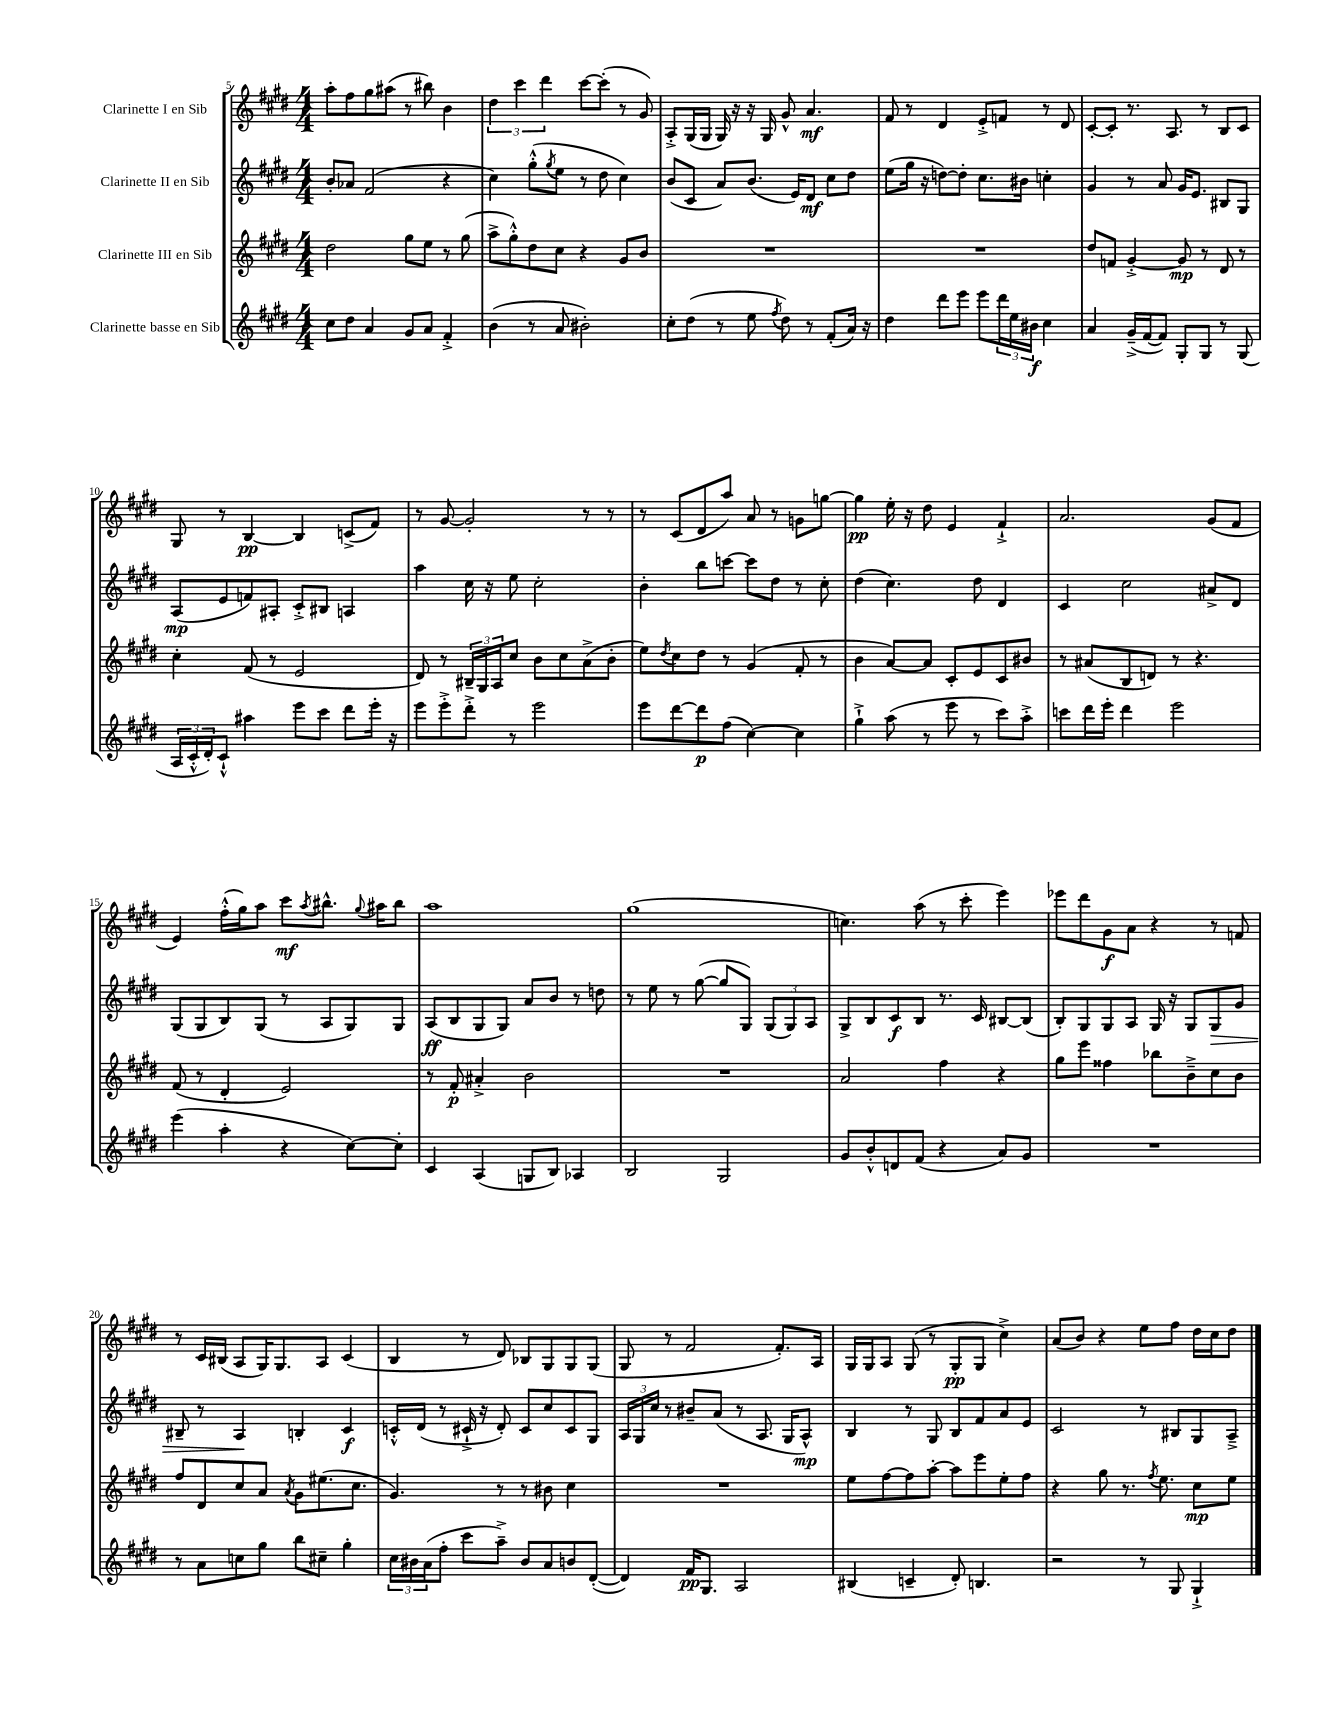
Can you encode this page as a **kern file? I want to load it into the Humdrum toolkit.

**kern	**dynam	**kern	**dynam	**kern	**dynam	**kern	**dynam
*part4	*part4	*part3	*part3	*part2	*part2	*part1	*part1
*staff4	*staff4	*staff3	*staff3	*staff2	*staff2	*staff1	*staff1
*I"Clarinette basse en Sib	*	*I"Clarinette III en Sib	*	*I"Clarinette II en Sib	*	*I"Clarinette I en Sib	*
*clefG2	*	*clefG2	*	*clefG2	*	*clefG2	*
*k[f#c#g#d#]	*	*k[f#c#g#d#]	*	*k[f#c#g#d#]	*	*k[f#c#g#d#]	*
*M4/4	*	*M4/4	*	*M4/4	*	*M4/4	*
=5	=5	=5	=5	=5	=5	=5	=5
8cc#\L	.	2dd#\	.	8b'/L	.	8aa'\L	.
8dd#\J	.	.	.	8a-X/J	.	8ff#\	.
4a/	.	.	.	(2f#/	.	8gg#\	.
.	.	.	.	.	.	(8aa#X\J	.
8g#/L	.	8gg#\L	.	.	.	8r	.
8a/J	.	8ee\J	.	.	.	8bb#X\)	.
4f#'^/	.	8r	.	4r	.	4b\	.
.	.	(8gg#\	.	.	.	.	.
=6	=6	=6	=6	=6	=6	=6	=6
(4b\	.	8aa^\L	.	4cc#\)	.	6dd#\	.
.	.	8gg#'^^\)	.	.	.	.	.
.	.	.	.	.	.	6ccc#\	.
8r	.	8dd#\	.	(8gg#'^^\L	.	.	.
.	.	.	.	.	.	6ddd#\	.
.	.	.	.	8qgg#/	.	.	.
8a/	.	8cc#\J	.	8ee\J	.	.	.
2b#X'\)	.	4r	.	8r	.	[8ccc#\L	.
.	.	.	.	8dd#\	.	(8ccc#'\J]	.
.	.	8g#/L	.	4cc#\)	.	8r	.
.	.	8b/J	.	.	.	8g#/)	.
=7	=7	=7	=7	=7	=7	=7	=7
8cc#'\L	.	1r	.	(8b/L	.	8A'^/L	.
(8dd#\J	.	.	.	8c#/J	.	(16G#/L	.
.	.	.	.	.	.	16G#/JJ	.
8r	.	.	.	8a/L)	.	16G#/)	.
.	.	.	.	.	.	16r	.
8ee\	.	.	.	(8.b/J	.	16r	.
.	.	.	.	.	.	16G#/	.
8qff#/	.	.	.	.	.	.	.
8dd#\)	.	.	.	.	.	8g#^^/	.
.	.	.	.	16e/KL)	.	.	.
8r	.	.	.	8d#/J	mf	4.a/	mf
(8f#'/L	.	.	.	8cc#\L	.	.	.
16a/Jk)	.	.	.	8dd#\J	.	.	.
16r	.	.	.	.	.	.	.
=8	=8	=8	=8	=8	=8	=8	=8
4dd#\	.	1r	.	(8ee\L	.	8f#/	.
.	.	.	.	16gg#\Jk	.	8r	.
.	.	.	.	16r	.	.	.
8ddd#\L	.	.	.	[8ddn\L)	.	4d#/	.
8eee\J	.	.	.	8dd'\J]	.	.	.
8eee\L	.	.	.	8.cc#\L	.	8e'^/L	.
24ddd#\L	.	.	.	.	.	8fn/J	.
24ee\	.	.	.	.	.	.	.
.	.	.	.	16b#X\Jk	.	.	.
24b#X\JJ	f	.	.	.	.	.	.
4cc#\	.	.	.	4ccn'\	.	8r	.
.	.	.	.	.	.	8d#/	.
=9	=9	=9	=9	=9	=9	=9	=9
4a/	.	8dd#/L	.	4g#/	.	[8c#'/L	.
.	.	8fn/J	.	.	.	8c#'/J]	.
(16g#~^/LL	.	[4g#'^/	.	8r	.	8.r	.
[16f#/J	.	.	.	.	.	.	.
8f#/J])	.	.	.	8a/	.	.	.
.	.	.	.	.	.	8.A/	.
8G#'/L	.	8g#/]	mp	16g#/KL	.	.	.
.	.	.	.	8.e/J	.	.	.
8G#/J	.	8r	.	.	.	8r	.
8r	.	8d#/	.	8B#X/L	.	8B/L	.
(8G#/	.	8r	.	8G#/J	.	8c#/J	.
!!LO:LB:g=z
=10	=10	=10	=10	=10	=10	=10	=10
24A/LL	.	4cc#'\	.	(8A/L	mp	8G#/	.
24c#'^^/	.	.	.	.	.	.	.
24d#'/J)	.	.	.	.	.	.	.
8c#`^^/J	.	.	.	8e/	.	8r	.
4aa#X\	.	(8f#/	.	8fn/)	.	[4B/	pp
.	.	8r	.	8A#X'/J	.	.	.
8eee\L	.	2e/	.	8c#'^/L	.	4B/]	.
8ccc#\J	.	.	.	8B#X/J	.	.	.
8ddd#\L	.	.	.	4An/	.	(8cn^/L	.
16eee'\Jk	.	.	.	.	.	8f#/J)	.
16r	.	.	.	.	.	.	.
=11	=11	=11	=11	=11	=11	=11	=11
8eee\L	.	8d#/)	.	4aa\	.	8r	.
8eee'^\	.	8r	.	.	.	[8g#/	.
8ddd#'^\J	.	24B#X~/LL	.	16cc#\	.	2g#'/]	.
.	.	24G#/	.	.	.	.	.
.	.	.	.	16r	.	.	.
.	.	24A/J	.	.	.	.	.
8r	.	8cc#/J	.	8ee\	.	.	.
2eee\	.	8b\L	.	2cc#'\	.	.	.
.	.	8cc#\	.	.	.	.	.
.	.	(8a^\	.	.	.	8r	.
.	.	8b'\J	.	.	.	8r	.
=12	=12	=12	=12	=12	=12	=12	=12
8eee\L	.	8ee\L)	.	4b'\	.	8r	.
.	.	8qdd#/	.	.	.	.	.
[8ddd#\	.	8cc#\	.	.	.	(8c#/L	.
8ddd#\]	p	8dd#\J	.	8bb\L	.	8d#/	.
(8ff#\J	.	8r	.	[8cccn\J	.	8aa/J)	.
[4cc#\)	.	(4g#/	.	8ccc\L]	.	8a/	.
.	.	.	.	8dd#\J	.	8r	.
4cc#\]	.	8f#'/	.	8r	.	8gn\L	.
.	.	8r	.	8cc#'\	.	[8ggn\J	.
=13	=13	=13	=13	=13	=13	=13	=13
4gg#`^\	.	4b\	.	(4dd#\	.	4gg\]	pp
(8aa\	.	[8a/L)	.	4.cc#\)	.	16ee'\	.
.	.	.	.	.	.	16r	.
8r	.	8a/J]	.	.	.	8dd#\	.
8eee\	.	8c#'/L	.	.	.	4e/	.
8r	.	8e/	.	8dd#\	.	.	.
8ccc#\L)	.	8c#/	.	4d#/	.	4f#`^/	.
8aa'^\J	.	8b#X/J	.	.	.	.	.
=14	=14	=14	=14	=14	=14	=14	=14
8cccn\L	.	8r	.	4c#/	.	2.a/	.
16ddd#\L	.	(8a#X/L	.	.	.	.	.
16eee'\JJ	.	.	.	.	.	.	.
4ddd#\	.	8B/	.	2cc#\	.	.	.
.	.	8dn/J)	.	.	.	.	.
2eee\	.	8r	.	.	.	.	.
.	.	4.r	.	.	.	.	.
.	.	.	.	8a#X^/L	.	(8g#/L	.
.	.	.	.	8d#/J	.	8f#/J	.
!!LO:LB:g=z
=15	=15	=15	=15	=15	=15	=15	=15
(4eee\	.	(8f#/	.	(8G#/L	.	4e/)	.
.	.	8r	.	8G#/	.	.	.
4aa'\	.	4d#'/	.	8B/)	.	(16ff#'^^\LL	.
.	.	.	.	.	.	16gg#\J)	.
.	.	.	.	(8G#/J	.	8aa\J	.
4r	.	2e/)	.	8r	.	8ccc#\L	mf
.	.	.	.	.	.	8qaa/	.
.	.	.	.	8A/L	.	8.bb#X^^\J	.
[8cc#\L)	.	.	.	8G#/)	.	.	.
.	.	.	.	.	.	8qqgg#/	.
.	.	.	.	.	.	16aa#X\KL	.
8cc#'\J]	.	.	.	8G#/J	.	8bb#\J	.
=16	=16	=16	=16	=16	=16	=16	=16
4c#/	.	8r	.	(8A/L	ff	1aa	.
.	.	8f#'/	p	8B/	.	.	.
(4A/	.	4a#X'^/	.	8G#/	.	.	.
.	.	.	.	8G#/J)	.	.	.
8Gn/L	.	2b\	.	8a/L	.	.	.
8B/J)	.	.	.	8b/J	.	.	.
4A-X/	.	.	.	8r	.	.	.
.	.	.	.	8ddn\	.	.	.
=17	=17	=17	=17	=17	=17	=17	=17
2B/	.	1r	.	8r	.	(1gg#	.
.	.	.	.	8ee\	.	.	.
.	.	.	.	8r	.	.	.
.	.	.	.	([8gg#\	.	.	.
2G#/	.	.	.	8gg#/L]	.	.	.
.	.	.	.	8G#/J)	.	.	.
.	.	.	.	(12G#/L	.	.	.
.	.	.	.	12G#/)	.	.	.
.	.	.	.	12A/J	.	.	.
=18	=18	=18	=18	=18	=18	=18	=18
8g#/L	.	2a/	.	8G#^/L	.	4.ccn\)	.
8b'^^/	.	.	.	8B/	.	.	.
8dn/	.	.	.	8c#/	f	.	.
(8f#/J	.	.	.	8B/J	.	(8aa\	.
4r	.	4ff#\	.	8.r	.	8r	.
.	.	.	.	.	.	8ccc#'\	.
.	.	.	.	16c#/	.	.	.
8a/L)	.	4r	.	[8B#X/L	.	4eee\)	.
8g#/J	.	.	.	(8B#/J]	.	.	.
=19	=19	=19	=19	=19	=19	=19	=19
1r	.	8gg#\L	.	8B'/L)	.	8eee-X\L	.
.	.	8eee\J	.	8G#/	.	8ddd#\	.
.	.	4ff##X\	.	8G#/	.	8g#\	f
.	.	.	.	8A/J	.	8a\J	.
.	.	8bb-X\L	.	16G#/	.	4r	.
.	.	.	.	16r	.	.	.
.	.	8b~^\	.	8G#/L	.	.	.
!	!	!	!	!	!LO:HP:b	!	!
.	.	8cc#\	.	8G#/	>	8r	.
.	.	8b\J	.	8g#/J	.	8fn/	.
!!LO:LB:g=z
=20	=20	=20	=20	=20	=20	=20	=20
8r	.	8ff#/L	.	8B#X~/	.	8r	.
8a\L	.	8d#/	.	8r	.	16c#/LL	.
.	.	.	.	.	.	(16B#X/JJ	.
8ccn\	.	8cc#/	.	4A/	.	8A/L	.
8gg#\J	.	8a/J	.	.	.	16G#/K)	.
.	.	.	.	.	.	8.G#/	.
.	.	8qa/	.	.	.	.	.
8bb\L	.	8g#\L	.	4Bn'/	]	.	.
8cc#X~\J	.	(8.ee#X\	.	.	.	8A/J	.
4gg#'\	.	.	.	4c#/	f	(4c#/	.
.	.	8.cc#\J	.	.	.	.	.
=21	=21	=21	=21	=21	=21	=21	=21
24cc#\LL	.	4.g#/)	.	16cn'^^/LL	.	4B/	.
24b#X\	.	.	.	.	.	.	.
.	.	.	.	(16d#/JJ	.	.	.
(24a\J	.	.	.	.	.	.	.
8ff#'\J	.	.	.	8r	.	.	.
8ccc#\L	.	.	.	16c#X`^/	.	8r	.
.	.	.	.	16r	.	.	.
8aa~^\J)	.	8r	.	8d#'/)	.	8d#/)	.
8b#/L	.	8r	.	8c#/L	.	8B-X/L	.
8a/	.	8b#X\	.	8cc#/	.	8G#/	.
8bn/	.	4cc#\	.	8c#/	.	8G#/	.
([8d#'/J	.	.	.	8G#/J	.	(8G#/J	.
=22	=22	=22	=22	=22	=22	=22	=22
4d#/])	.	1r	.	24A/LL	.	8G#/	.
.	.	.	.	24G#/	.	.	.
.	.	.	.	24cc#/JJ	.	.	.
.	.	.	.	8r	.	8r	.
16f#/KL	pp	.	.	8b#X~/L	.	2f#/	.
8.G#/J	.	.	.	.	.	.	.
.	.	.	.	(8a/J	.	.	.
2A/	.	.	.	8r	.	.	.
.	.	.	.	8.A/	.	.	.
.	.	.	.	.	.	8.f#'/L)	.
.	.	.	.	16G#/KL	.	.	.
.	.	.	.	8A^^/J)	mp	.	.
.	.	.	.	.	.	16A/Jk	.
=23	=23	=23	=23	=23	=23	=23	=23
(4B#X/	.	8ee\L	.	4B/	.	16G#/LL	.
.	.	.	.	.	.	16G#/J	.
.	.	[8ff#\	.	.	.	8A/J	.
4cn~/	.	8ff#\]	.	8r	.	(8G#/	.
.	.	[8aa'\J	.	8G#/	.	8r	.
8d#'/)	.	8aa\L]	.	8B/L	.	8G#'/L	pp
4.Bn/	.	8eee\	.	8f#/	.	8G#/J	.
.	.	8ee'\	.	8a/	.	4cc#^\)	.
.	.	8ff#\J	.	8e/J	.	.	.
=24	=24	=24	=24	=24	=24	=24	=24
2r	.	4r	.	2c#/	.	(8a/L	.
.	.	.	.	.	.	8b/J)	.
.	.	8gg#\	.	.	.	4r	.
.	.	8.r	.	.	.	.	.
8r	.	.	.	8r	.	8ee\L	.
.	.	8qff#/	.	.	.	.	.
.	.	8.ee\	.	.	.	.	.
8G#/	.	.	.	8B#X/L	.	8ff#\J	.
4G#`^/	.	8cc#\L	mp	8G#/	.	16dd#\LL	.
.	.	.	.	.	.	16cc#\J	.
.	.	8ee\J	.	8A~^/J	.	8dd#\J	.
==	==	==	==	==	==	==	==
*-	*-	*-	*-	*-	*-	*-	*-
